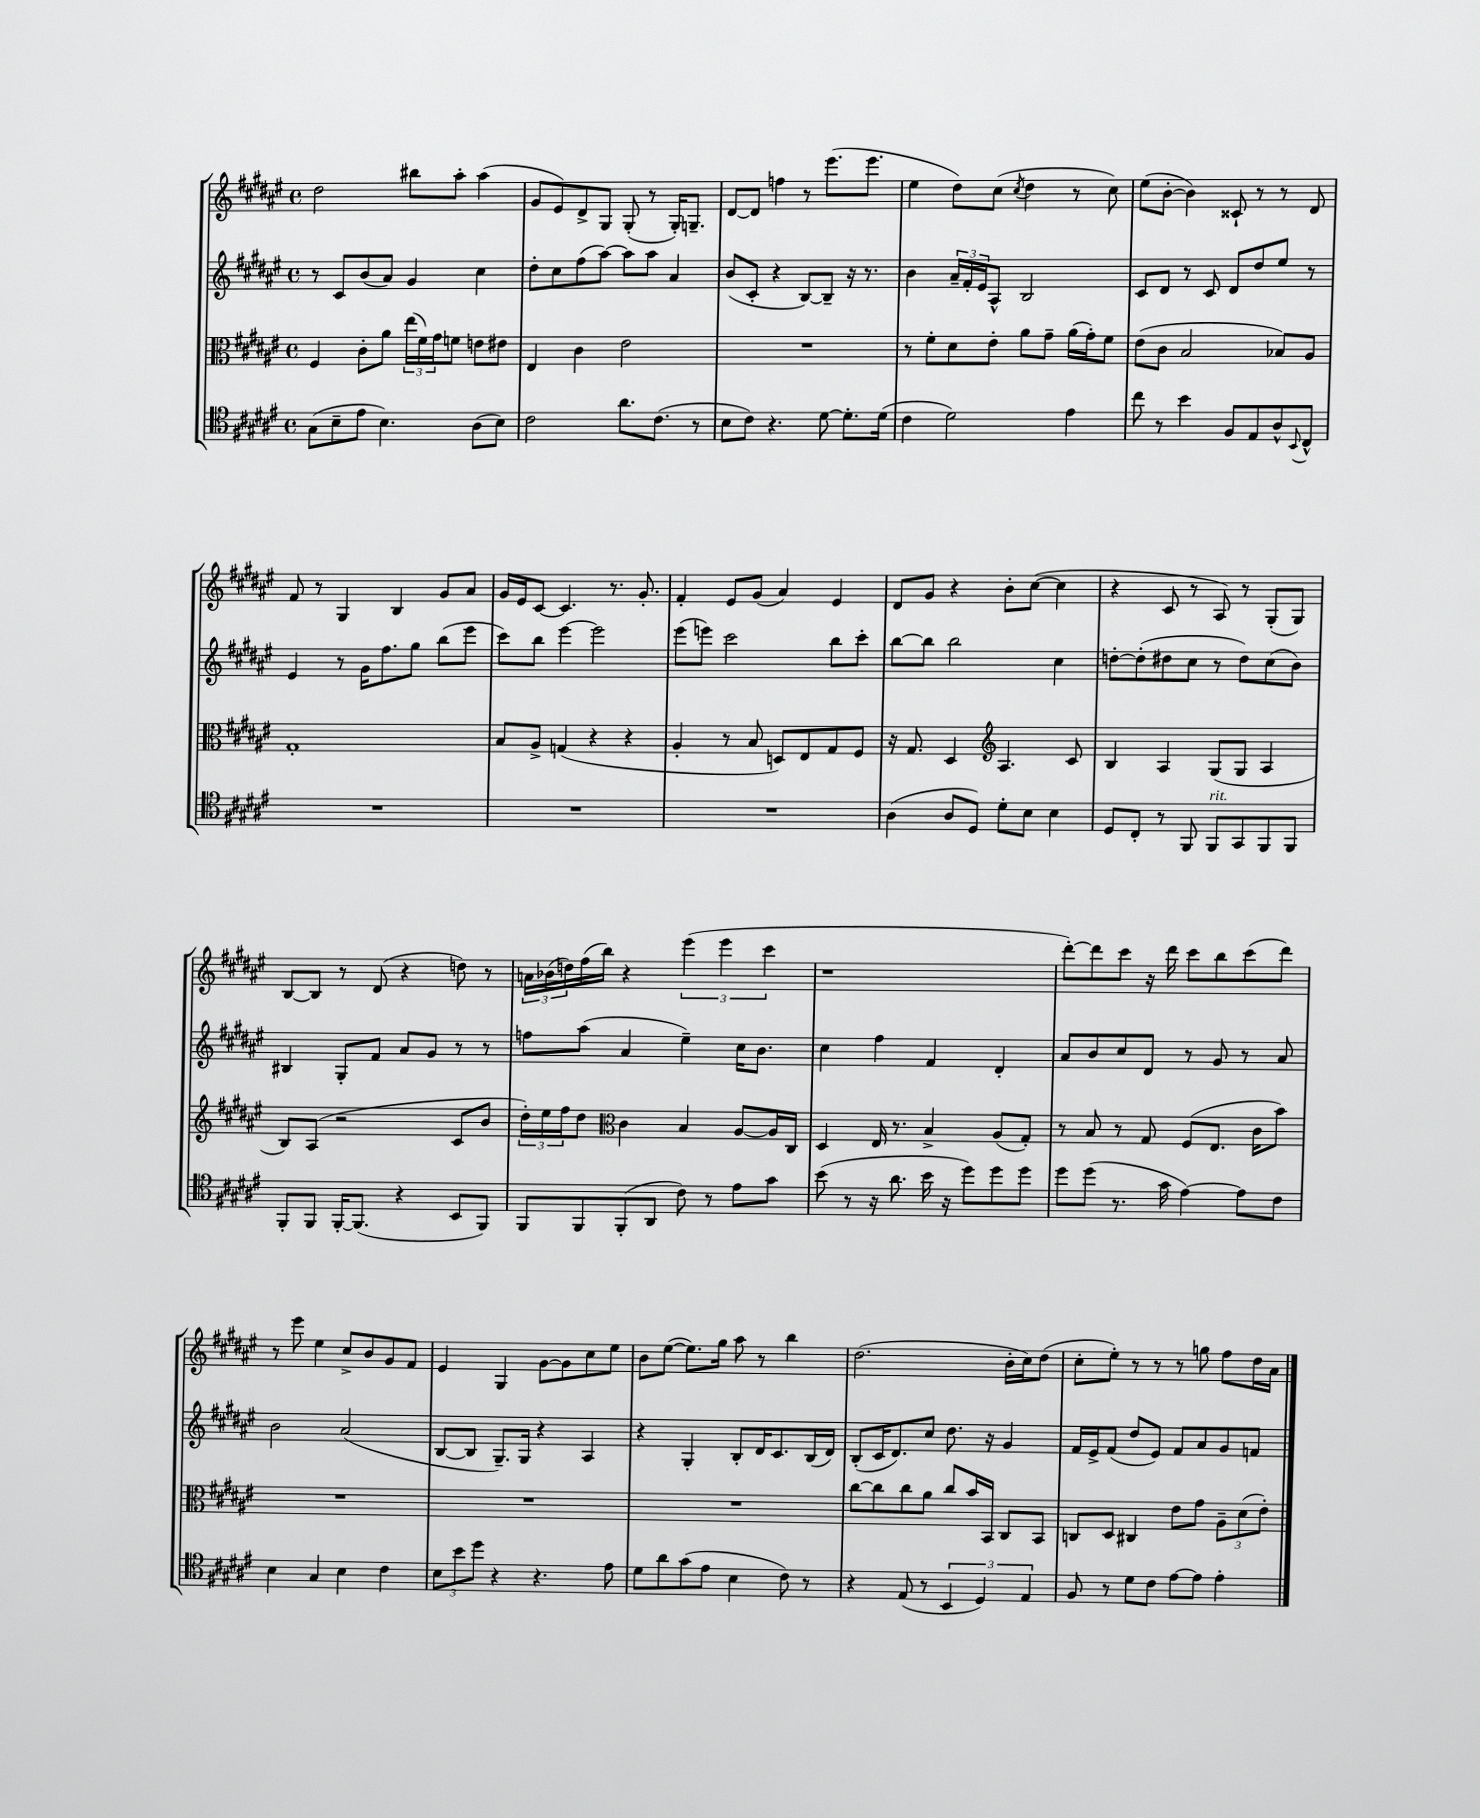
<<
\new StaffGroup <<
\new Staff = "s0" {
    \clef treble \key fis \major \defaultTimeSignature \time 4/4
    dis''2 bis''8 ais''8-. ais''4( |
    gis'8 eis'8) dis'8-> gis8 gis8-.( r8 gis16-.) g8.-- |
    dis'8~ dis'8 f''4 r8 eis'''8.( eis'''8. |
    eis''4 dis''8) cis''8( \acciaccatura { cis''8 } dis''4 r8 cis''8) |
    eis''8( b'8~-. b'4) cisis'8-! r8 r8 dis'8 |
    fis'8 r8 gis4 b4 gis'8 ais'8 |
    gis'16 eis'16 cis'8~ cis'4. r8. gis'8.-. |
    fis'4-. eis'8 gis'8( ais'4) eis'4 |
    dis'8 gis'8 r4 b'8-. cis''8~( cis''4 |
    r4 cis'8 r8 ais8) r8 gis8-.( gis8) |
    b8~ b8 r8 dis'8( r4 d''8) r8 |
    \tuplet 3/2 { a'16 bes'16( d''16) } fis''16( b''16) r4 \tuplet 3/2 { eis'''4( eis'''4 cis'''4 } |
    r1 |
    dis'''8~-.) dis'''8 cis'''8 r16 dis'''16 cis'''8 b''8 cis'''8( dis'''8) |
    r8 eis'''8 eis''4 cis''8-> b'8 gis'8 fis'8 |
    eis'4 gis4 gis'8~ gis'8 cis''8 eis''8 |
    b'8 eis''8~( eis''8.) gis''16 ais''8 r8 b''4 |
    dis''2.( b'16-. cis''16) dis''8( |
    cis''8-. eis''8-.) r8 r8 r8 g''8 fis''8 dis''16 ais'16 \bar "|." |
}
\new Staff = "s1" {
    \clef treble \key fis \major \defaultTimeSignature \time 4/4
    r8 cis'8 b'8( ais'8) gis'4 cis''4 |
    dis''8-. cis''8 fis''8( ais''8~) ais''8 ais''8 ais'4 |
    b'8( cis'8-. r4 b8~) b8-- r16 r8. |
    b'4 \tuplet 3/2 { ais'16-- fis'16-. eis'16 } ais8-^ b2 |
    cis'8 dis'8 r8 cis'8 dis'8 dis''8 eis''8 r8 |
    eis'4 r8 gis'16 fis''8. gis''8 b''8( eis'''8 |
    cis'''8) b''8 eis'''4~ eis'''2 |
    eis'''8( e'''8) cis'''2 b''8 cis'''8-. |
    b''8~ b''8 b''2 cis''4 |
    d''8~-. d''8-.( dis''8 cis''8 r8 dis''8) cis''8( b'8) |
    bis4 gis8-. fis'8 ais'8 gis'8 r8 r8 |
    f''8 ais''8( ais'4 eis''4--) cis''16 b'8. |
    cis''4 fis''4 fis'4 dis'4-. |
    ais'8 b'8 cis''8 dis'8 r8 gis'8 r8 ais'8 |
    b'2 ais'2( |
    b8~ b8 gis8.--) gis16 r4 ais4 |
    r4 gis4-. b8-. dis'16 cis'8. b16( dis'16) |
    b8-.( cis'16 dis'8.) cis''8 dis''8. r16 gis'4 |
    fis'16 eis'16-> fis'8( dis''8 eis'8) fis'8 ais'8 gis'8 f'8 \bar "|." |
}
\new Staff = "s2" {
    \clef alto \key fis \major \defaultTimeSignature \time 4/4
    fis4 cis'8-. ais'8 \tuplet 3/2 { eis''16( fis'16) gis'16 } f'8 e'8 eis'8 |
    eis4 cis'4 eis'2 |
    R1 |
    r8 fis'8-. dis'8 eis'8-. ais'8 gis'8-- ais'16( gis'16-.) fis'8 |
    eis'8( cis'8 b2 bes8) ais8 |
    gis1-. |
    b8 ais8-> g4( r4 r4 |
    ais4-. r8 b8 d8) eis8 gis8 fis8 |
    r16 gis8. dis4 \clef treble ais4. cis'8 |
    b4 ais4 gis8( gis8 ais4 |
    b8) ais8( r2 cis'8 b'8 |
    \tuplet 3/2 { dis''16-.) eis''16 fis''16 } dis''8 \clef alto cis'4 b4 ais8~ ais16 cis16 |
    dis4 eis16 r8. b4-> ais8( gis8-.) |
    r8 b8 r8 gis8 fis8( eis8. cis'16 b'8) |
    R1 |
    R1 |
    R1 |
    cis''8~ cis''8 cis''8 ais'8 cis''8 b'16 b,16 cis8 b,8 |
    c8 dis8 cis4 eis'8 gis'8 \tuplet 3/2 { ais8-- dis'8( eis'8-.) } \bar "|." |
}
\new Staff = "s3" {
    \clef tenor \key fis \major \defaultTimeSignature \time 4/4
    gis8( b8-- eis'8 b4.) ais8( b8) |
    cis'2 ais'8. cis'8.( r8 |
    b8 cis'8) r4. dis'8~ dis'8.-. dis'16( |
    cis'4 dis'2) eis'4 |
    cis''8 r8 b'4 fis8 eis8 ais8-^ \appoggiatura { b,8 } cis8-^ |
    R1 |
    R1 |
    R1 |
    ais4( ais8 dis8) dis'8-. b8 b4 |
    dis8 cis8-. r8 fis,8 fis,8^\markup { \italic "rit." } gis,8 fis,8 fis,8 |
    fis,8-. fis,8 fis,16~-. fis,8.( r4 b,8 fis,8) |
    fis,8 fis,8 fis,8-.( ais,8 cis'8) r8 eis'8 gis'8 |
    b'8( r8 r16 ais'8. b'16 r16 dis''8) dis''8 dis''8 |
    dis''8 dis''8( r8. gis'16 eis'4~) eis'8 cis'8 |
    b4 gis4 b4 cis'4 |
    \tuplet 3/2 { b8 b'8 dis''8 } r4 r4. eis'8 |
    dis'8 ais'8 gis'8( eis'8 b4 cis'8) r8 |
    r4 eis8( r8 \tuplet 3/2 { b,4 dis4) eis4 } |
    fis8 r8 dis'8 cis'8 eis'8~ eis'8 eis'4-. \bar "|." |
}
>>
>>
\layout { \context { \Score \remove "Bar_number_engraver" } }
